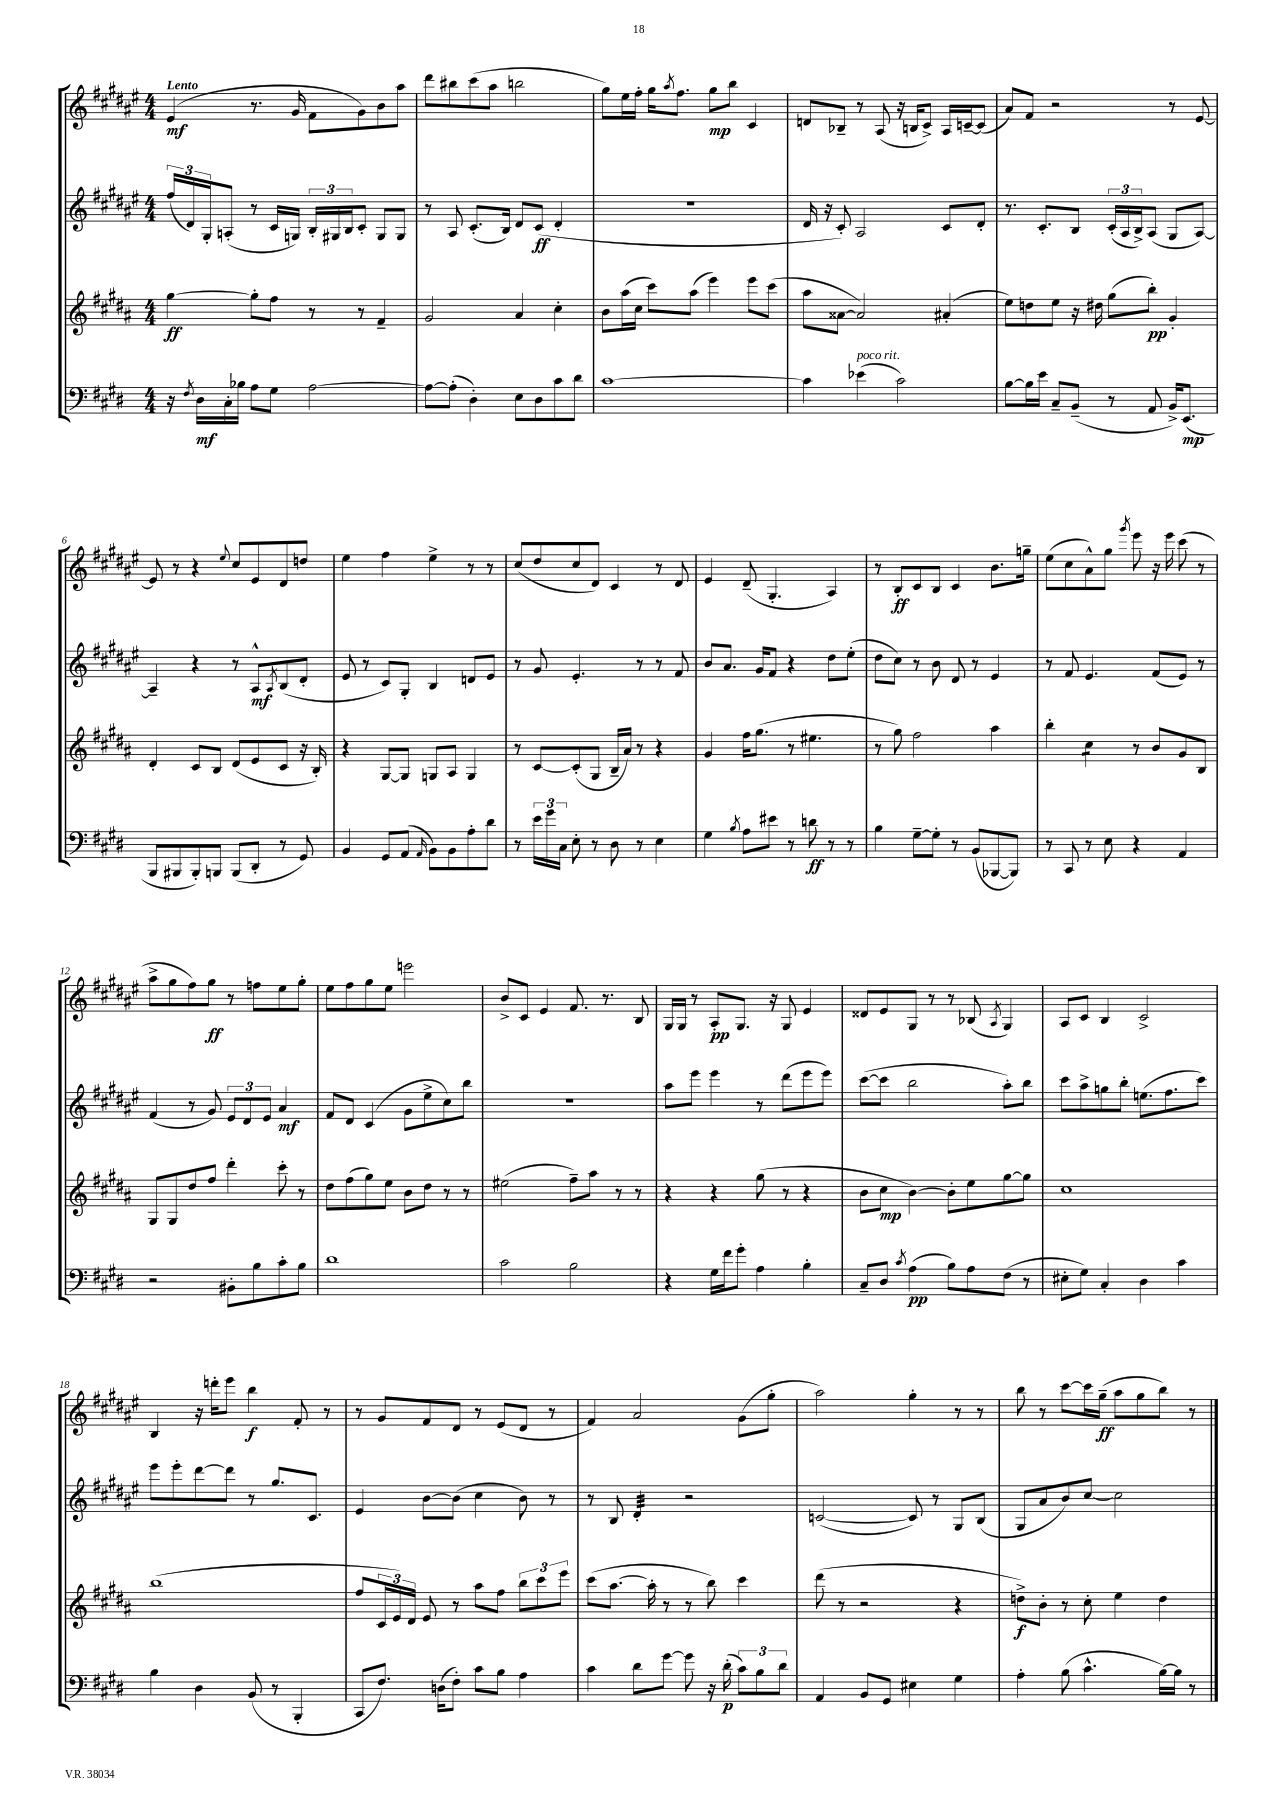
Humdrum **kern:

**kern	**kern	**kern	**kern
*staff4	*staff3	*staff2	*staff1
*clefF4	*clefG2	*clefG2	*clefG2
*k[f#c#g#d#]	*k[f#c#g#d#a#]	*k[f#c#g#d#a#e#]	*k[f#c#g#d#a#e#]
*M4/4	*M4/4	*M4/4	*M4/4
16r	[4gg#\	(24ff#/LL	(4e#/
.	.	24d#/)	.
8qF#/	.	.	.
16D#\LL	.	.	.
.	.	24G#'/J	.
16C#'\	.	(8A'/J	.
16B-\JJ	.	.	.
8A\L	8gg#'\]L	8r	8.r
8G#\J	8ff#\J	16c#/LL	.
.	.	16G/JJ)	16g#/
[2A\	8r	24B'/LL	8f#\L
.	.	24G#/	.
.	.	24B/J	.
.	8r	8c#'/J	8g#\)
.	4f#~/	8G#/L	8b\
.	.	8G#/J	8aa#\J
=	=	=	=
8A\_L	2g#/	8r	8ddd#\L
(8A'\]J	.	8A#/	8bb#\
4D#'\)	.	(8.c#'/L	(8ccc#\
.	.	.	8aa#\J
.	.	16B/Jk)	.
8E\L	4a#/	8d#/L	2bb\
8D#\	.	(8c#/J	.
8c#\	4cc#'\	4d#'/	.
8d#\J	.	.	.
=	=	=	=
[1c#	8b\L	1r	8gg#\L)
.	(16aa#\L	.	16ee#\L
.	16cc#\JJ	.	16ff#'\JJ
.	8ccc#\L)	.	16gg#\LK
.	.	.	8qaa#/
.	.	.	8.ff#\J
.	(8aa#\J	.	.
.	4eee\)	.	8gg#\L
.	.	.	8bb\J
.	8eee\L	.	4c#/
.	(8ccc#\J	.	.
=	=	=	=
4c#\]	8aa#\L	16d#/	8d/L
.	.	16r	.
.	[8a##\J	8c#'/)	8B-~/J
(4e-\	2a##/])	2A#/	8r
.	.	.	(8A#/
2c#\)	.	.	16r
.	.	.	16B/LK
.	.	.	8c#^/J)
.	(4a#'/	8c#/L	16A#/LL
.	.	.	[16c~/J
.	.	8d#'/J	(8c/]J
=	=	=	=
[8B\L	8ee\L)	8.r	8a#/L)
16B\]L	8dd\	.	8f#/J
16e\JJ	.	8.c#'/L	.
8C#~/L	8ee\J	.	2r
(8BB~/J	16r	8B/J	.
.	16dd#\	.	.
8r	(8gg#\L	(24c#'/LL	.
.	.	24A#/	.
.	.	24B^/J)	.
8AA/	8bb'\J)	(8A#/J	.
16BB^/LK)	4g#'/	8G#/L	8r
(8.EE/J	.	.	.
.	.	[8A#/J)	[8e#/
=	=	=	=
8BBB/L	4d#'/	4A#~/]	8e#/]
8BBB#/	.	.	8r
8BBB#'/)	8c#/L	4r	4r
8BBB/J	8B/J	.	.
.	.	.	8qqee#/
(8BBB/L	(8d#/L	8r	8cc#/L
8DD#'/J	8e/	8A#^^/L	8e#/
.	.	8qA#/	.
8r	8c#/J	(8B/	8d#/
8GG#/)	16r	8d#'/J	8dd/J
.	16B'/)	.	.
=	=	=	=
4BB/	4r	8e#/	4ee#\
.	.	8r	.
8GG#/L	[8G#/L	8c#/L)	4ff#\
(8AA/J	8G#/]J	8G#'/J	.
16qqAA/	.	.	.
8BB\L)	8G/L	4B/	4ee#^\
8BB\	8A#/J	.	.
8A'\	4G/	8d/L	8r
8d#\J	.	8e#/J	8r
=	=	=	=
8r	8r	8r	(8cc#/L
24e\LL	[8c#/L	8g#/	8dd#/
24g#\	.	.	.
24C#\JJ	.	.	.
8E'\	(8c#'/]	4.e#'/	8cc#/
8r	8G#/J	.	8d#/J)
8D#\	16B~/LL	.	4c#/
.	16a#/JJ)	.	.
8r	8r	8r	.
4E\	4r	8r	8r
.	.	8f#/	8d#/
=	=	=	=
4G#\	4g#/	8b/L	4e#/
.	.	8.a#/J	.
8qB/	.	.	.
8A\L	16ff#\LK	.	(8d#~/
.	(8.gg#\J	16g#/LK	.
8e#\J	.	8f#/J	4.G#'/
8r	8r	4r	.
8d\	4.ee#\	.	.
8r	.	8dd#\L	4A#/)
8r	.	(8ee#'\J	.
=	=	=	=
4B\	8r	8dd#\L	8r
.	8gg#\)	8cc#\J)	8B'/L
[8G#~\L	2ff#\	8r	8c#/
8G#'\]J	.	8b\	8B/J
8r	.	8d#/	4c#/
(8BB/L	.	8r	.
[8BBB-/	4aa#\	4e#/	8.b\L
8BBB-/]J)	.	.	.
.	.	.	16gg~\Jk
=	=	=	=
8r	4bb'\	8r	(8ee#\L
8CC#/	.	8f#/	8cc#\
8r	4cc#\	4.e#/	8a#^^\)
8E\	.	.	8gg#\J
.	.	.	8qggg#/
4r	8r	.	8eee#\
.	8b/L	(8f#/L	16r
.	.	.	16eee#\
4AA/	8g#/	8e#/J)	(8ccc#\
.	8B/J	8r	8r
=	=	=	=
2r	8G#/L	(4f#/	8aa#^\L
.	8G#/	.	8gg#\
.	8dd#/	8r	8ff#\)
.	8ff#/J	8g#/)	8gg#\J
8BB#'\L	4ddd#'\	12e#/L	8r
.	.	12d#/	.
8B\	.	.	8ff\L
.	.	12e#/J	.
8c#'\	8ccc#'\	4a#/	8ee#\
8B\J	8r	.	8gg#'\J
=	=	=	=
1d#	8dd#\L	8f#/L	8ee#\L
.	(8ff#\	8d#/J	8ff#\
.	8gg#\)	(4c#/	8gg#\
.	8ee\J	.	8ee#\J
.	8b\L	8g#\L	2eee\
.	8dd#\J	8ee#^\	.
.	8r	8cc#\)	.
.	8r	8bb\J	.
=	=	=	=
2c#\	(2ee#\	1r	8b^/L
.	.	.	8c#/J
.	.	.	4e#/
2B\	8ff#~\L)	.	8.f#/
.	8aa#\J	.	.
.	.	.	8.r
.	8r	.	.
.	8r	.	8B/
=	=	=	=
4r	4r	8aa#\L	16G#/LL
.	.	.	16G#/JJ
.	.	8eee#\J	8r
16G#\LL	4r	4eee#\	8A#'/L
16f#\J	.	.	.
8g#'\J	.	.	8.G#/J
4A\	(8gg#\	8r	.
.	.	.	16r
.	8r	(8ddd#\L	8G#/
4B'\	4r	8eee#\	4e#/
.	.	8eee#\J)	.
=	=	=	=
8C#~/L	8b\L	([8ccc#\L	8d##/L
8D#/J	8cc#\J	8ccc#\]J	8e#/
8qc#/	.	.	.
(4A\	[4b\)	2bb\	8G#/J
.	.	.	8r
8B\L)	8b'\]L	.	8r
8A\	8ee\	.	(8B-/
.	.	.	8qA#/
(8F#\J	[8gg#\	8aa#'\L)	4G#/)
8r	8gg#\]J	8bb\J	.
=	=	=	=
8E#'\L	1cc#	8ccc#\L	8A#/L
8G#\J)	.	8aa#^\	8c#/J
4C#'/	.	8gg\	4B/
.	.	8bb'\J	.
4D#\	.	(8.ee\L	2c#^/
.	.	8.ff#\	.
4c#\	.	.	.
.	.	8ccc#\J)	.
=	=	=	=
4B\	(1bb	8eee#\L	4B/
.	.	8eee#'\	.
4D#\	.	[8ddd#\	16r
.	.	.	16ddd'\LK
.	.	8ddd#\]J	8eee#\J
(8BB/	.	8r	4bb\
8r	.	8.gg#/L	.
4BBB'/	.	.	8f#'/
.	.	8.c#/J	.
.	.	.	8r
=	=	=	=
8CC#/L	8ff#/L	4e#/	8r
8.F#/J)	24c#/L	.	8g#/L
.	24e/)	.	.
.	24d#/JJ	.	.
.	8e/	[8b\L	8f#/
(16D\LK	.	.	.
8F#'\J)	8r	(8b\]J	8d#/J
8c#\L	8aa#\L	4cc#\	8r
8B\J	8ff#\J	.	(8e#/L
4A\	12bb\L	8b\)	8d#/J
.	12ccc#\	.	.
.	.	8r	8r
.	12eee\J	.	.
=	=	=	=
4c#\	(8ccc#\L	8r	4f#/)
.	[8.aa#\J	8B/	.
8d#\L	.	4d#'/	2a#/
.	16aa#'\]	.	.
[8g#\J	8r	.	.
8g#\]	8r	2r	.
16r	8bb\)	.	.
(16d#'\	.	.	.
12c#\L)	4ccc#\	.	(8g#\L
12B\	.	.	.
.	.	.	8gg#'\J
12d#\J	.	.	.
=	=	=	=
4AA/	(8ddd#\	([2c/	2aa#\)
.	8r	.	.
8BB/L	2r	.	.
8GG#/J	.	.	.
4E#\	.	8c/])	4gg#'\
.	.	8r	.
4G#\	4r	8G#/L	8r
.	.	(8B/J	8r
=	=	=	=
4A'\	8dd^\L)	8G#/L	8bb\
.	8b'\J	8a#/	8r
(8B\	8r	8b/)	[8ccc#\L
4.c#^^\	8cc#'\	[8cc#/J	16ccc#\]L
.	.	.	(16gg#~\JJ
.	4ee\	2cc#\]	8aa#\L
.	.	.	8gg#\
[16B\LL)	4dd\	.	8bb\J)
16B\]JJ	.	.	.
8r	.	.	8r
==	==	==	==
*-	*-	*-	*-
